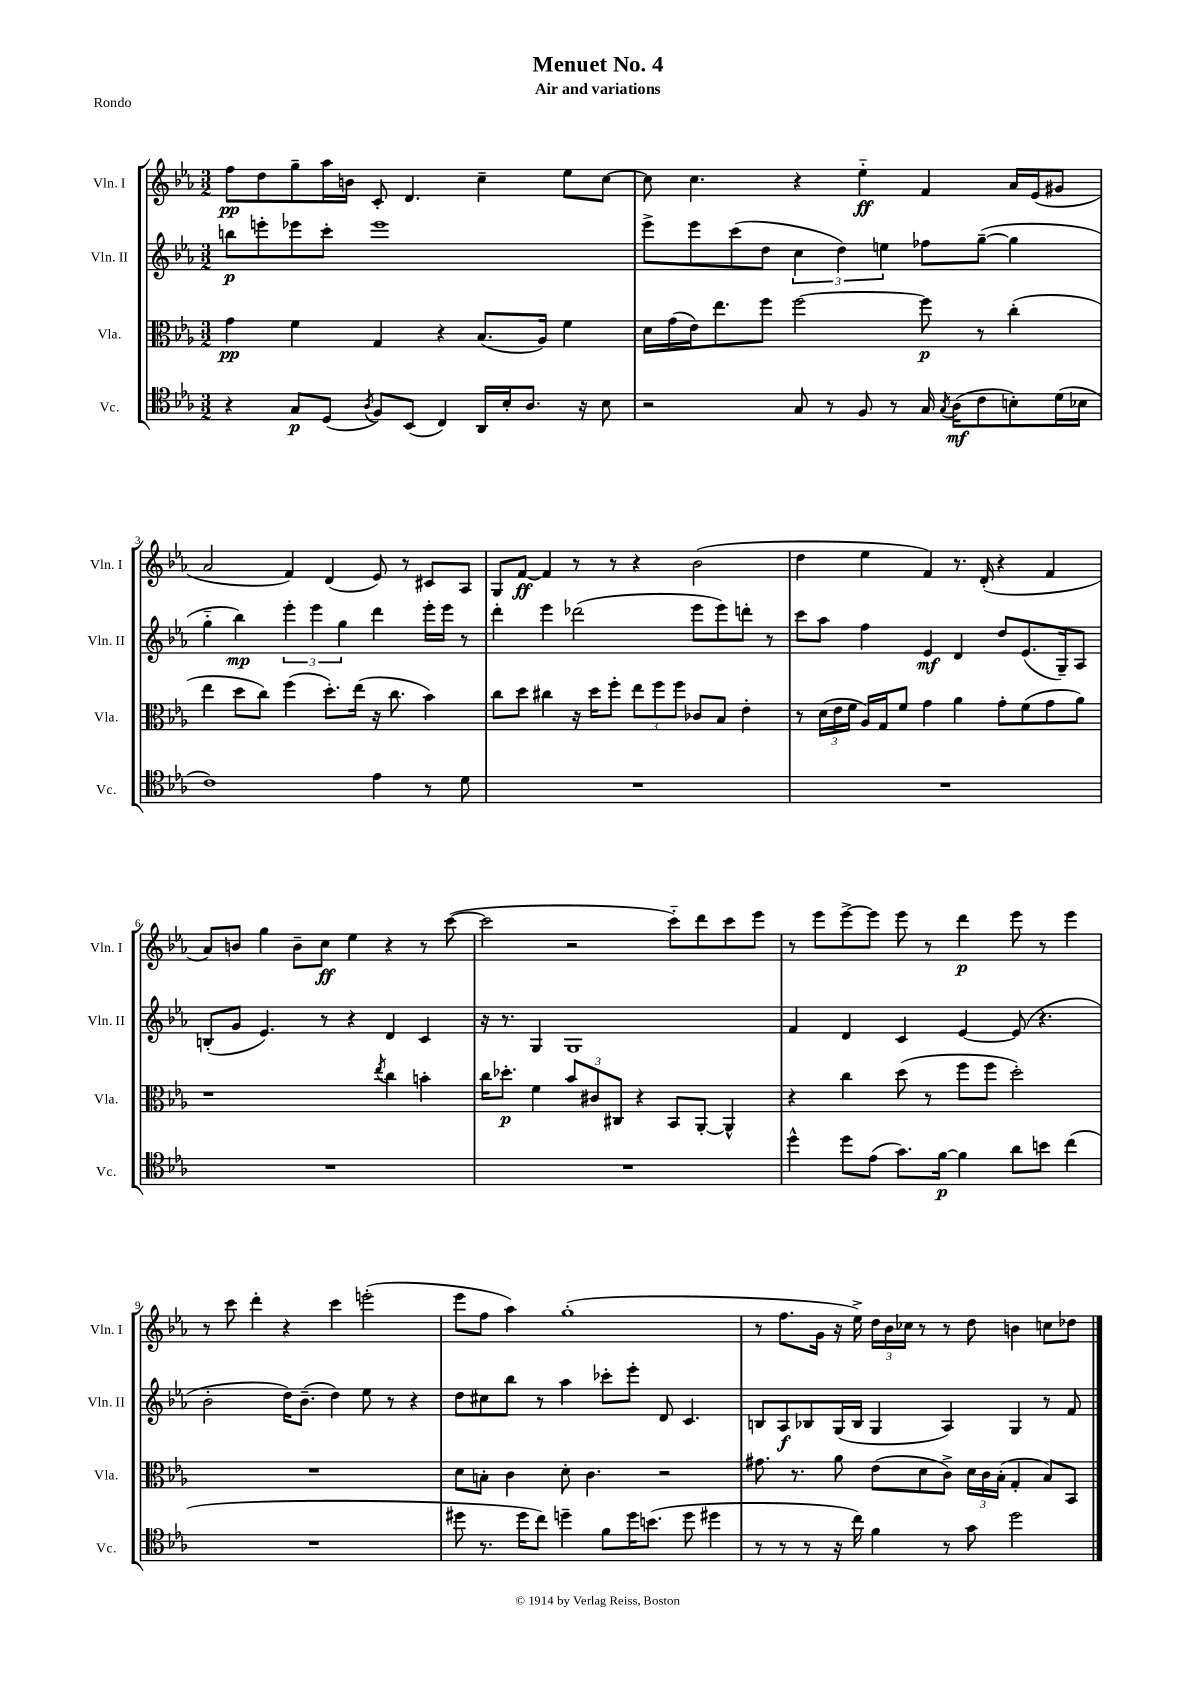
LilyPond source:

\header { title = "Menuet No. 4" subtitle = "Air and variations" piece = "Rondo" }
<<
\new StaffGroup <<
\new Staff = "s0" \with { instrumentName = "Vln. I" shortInstrumentName = "Vln. I" } {
    \clef treble \key ees \major \numericTimeSignature \time 3/2
    \autoBeamOff f''8[\pp d''8 g''8-- aes''16 b'16] c'8-. d'4. c''4-- ees''8[ c''8]~ |
    c''8 c''4. r4 ees''4-_\ff f'4 aes'16[ ees'16( gis'8] |
    aes'2 f'4) d'4( ees'8) r8 cis'8[ aes8] |
    g8[ f'8]~\ff f'4 r8 r8 r4 bes'2( |
    d''4 ees''4 f'4) r8. d'16-.( r4 f'4 |
    aes'8[) b'8] g''4 b'8[-- c''8]\ff ees''4 r4 r8 c'''8~( |
    c'''2 r2 c'''8[-_) d'''8 c'''8 ees'''8] |
    r8 ees'''8[ ees'''8~-> ees'''8] ees'''8 r8 d'''4\p ees'''8 r8 ees'''4 |
    r8 c'''8 d'''4-. r4 c'''4 e'''2-.( |
    ees'''8[ f''8] aes''4) g''1-.( |
    r8 f''8.[ g'16] r16 ees''16->) \tuplet 3/2 { d''16[ bes'16 ces''16] } r8 r8 d''8 b'4 c''8[ des''8] \bar "|." |
}
\new Staff = "s1" \with { instrumentName = "Vln. II" shortInstrumentName = "Vln. II" } {
    \clef treble \key ees \major \numericTimeSignature \time 3/2
    \autoBeamOff b''8[\p e'''8-. ees'''8 c'''8]-. ees'''1 |
    ees'''8[-> ees'''8 c'''8( d''8] \tuplet 3/2 { c''4 d''4) e''4 } fes''8[ g''8]~--( g''4 |
    g''4-_ bes''4\mp) \tuplet 3/2 { ees'''4-. ees'''4 g''4 } d'''4 ees'''16[-. ees'''16] r8 |
    d'''4-. ees'''4 des'''2( ees'''8[ ees'''8) d'''8]-. r8 |
    c'''8[ aes''8] f''4 ees'4\mf d'4 d''8[ ees'8.( g16--) aes8] |
    b8[-.( g'8] ees'4.) r8 r4 d'4 c'4 |
    r16 r8. g4 g1 |
    f'4 d'4 c'4 ees'4~ ees'8( r4. |
    bes'2-. d''16[) bes'8.]--( d''4) ees''8 r8 r4 |
    d''8[ cis''8 bes''8] r8 aes''4 ces'''8[-. ees'''8]-. d'8 c'4. |
    b8[ aes8\f bes8 g16( bes16] g4 aes4) g4 r8 f'8 \bar "|." |
}
\new Staff = "s2" \with { instrumentName = "Vla." shortInstrumentName = "Vla." } {
    \clef alto \key ees \major \numericTimeSignature \time 3/2
    \autoBeamOff g'4\pp f'4 g4 r4 bes8.[( aes16]) f'4 |
    d'16[ g'16( ees'16) ees''8. f''8] f''2~ f''8\p r8 c''4-.( |
    ees''4 d''8[ c''8]) f''4( d''8.[-.) ees''16]( r16 c''8. bes'4) |
    c''8[ d''8] cis''4 r16 d''16[ f''8]-. \tuplet 3/2 { ees''8[ f''8 f''8] } ces'8[ bes8] ees'4-. |
    r8 \tuplet 3/2 { d'16[( ees'16 f'16] } aes16[) g16 f'8] g'4 aes'4 g'8[-. f'8( g'8 aes'8]) |
    r1 \acciaccatura { ees''8 } c''4 b'4-. |
    c''16[ des''8.]-.\p f'4 \tuplet 3/2 { bes'8[ cis'8 cis8] } r4 bes,8[ aes,8]~-. aes,4-^ |
    r4 c''4 d''8( r8 f''8[ f''8] d''2-.) |
    R1. |
    d'8[ b8]-. c'4 d'8-. c'4. r2 |
    gis'8. r8. aes'8 ees'8[( d'8 c'8]->) \tuplet 3/2 { d'16[ c'16 bes16]-.( } g4-. bes8[) bes,8] \bar "|." |
}
\new Staff = "s3" \with { instrumentName = "Vc." shortInstrumentName = "Vc." } {
    \clef tenor \key ees \major \numericTimeSignature \time 3/2
    \autoBeamOff r4 g8[\p d8]( \acciaccatura { aes8 } f8[) bes,8]( c4) aes,16[ bes16-. aes8.] r16 bes8 |
    r2 g8 r8 f8 r8 g16 \acciaccatura { g8 } aes16[\mf( c'8 b8-.) d'16( bes16] |
    c'1) ees'4 r8 d'8 |
    R1. |
    R1. |
    R1. |
    R1. |
    d''4-^ d''8[ ees'8]( g'8.[) f'16]~\p f'4 aes'8[ b'8] c''4( |
    R1. |
    dis''8 r8. dis''16[ c''8]) d''4-- f'8[ d''16 b'8.]( d''8 dis''4 |
    r8 r8 r8 r16 c''16) f'4 r8 g'8 d''2 \bar "|." |
}
>>
>>
